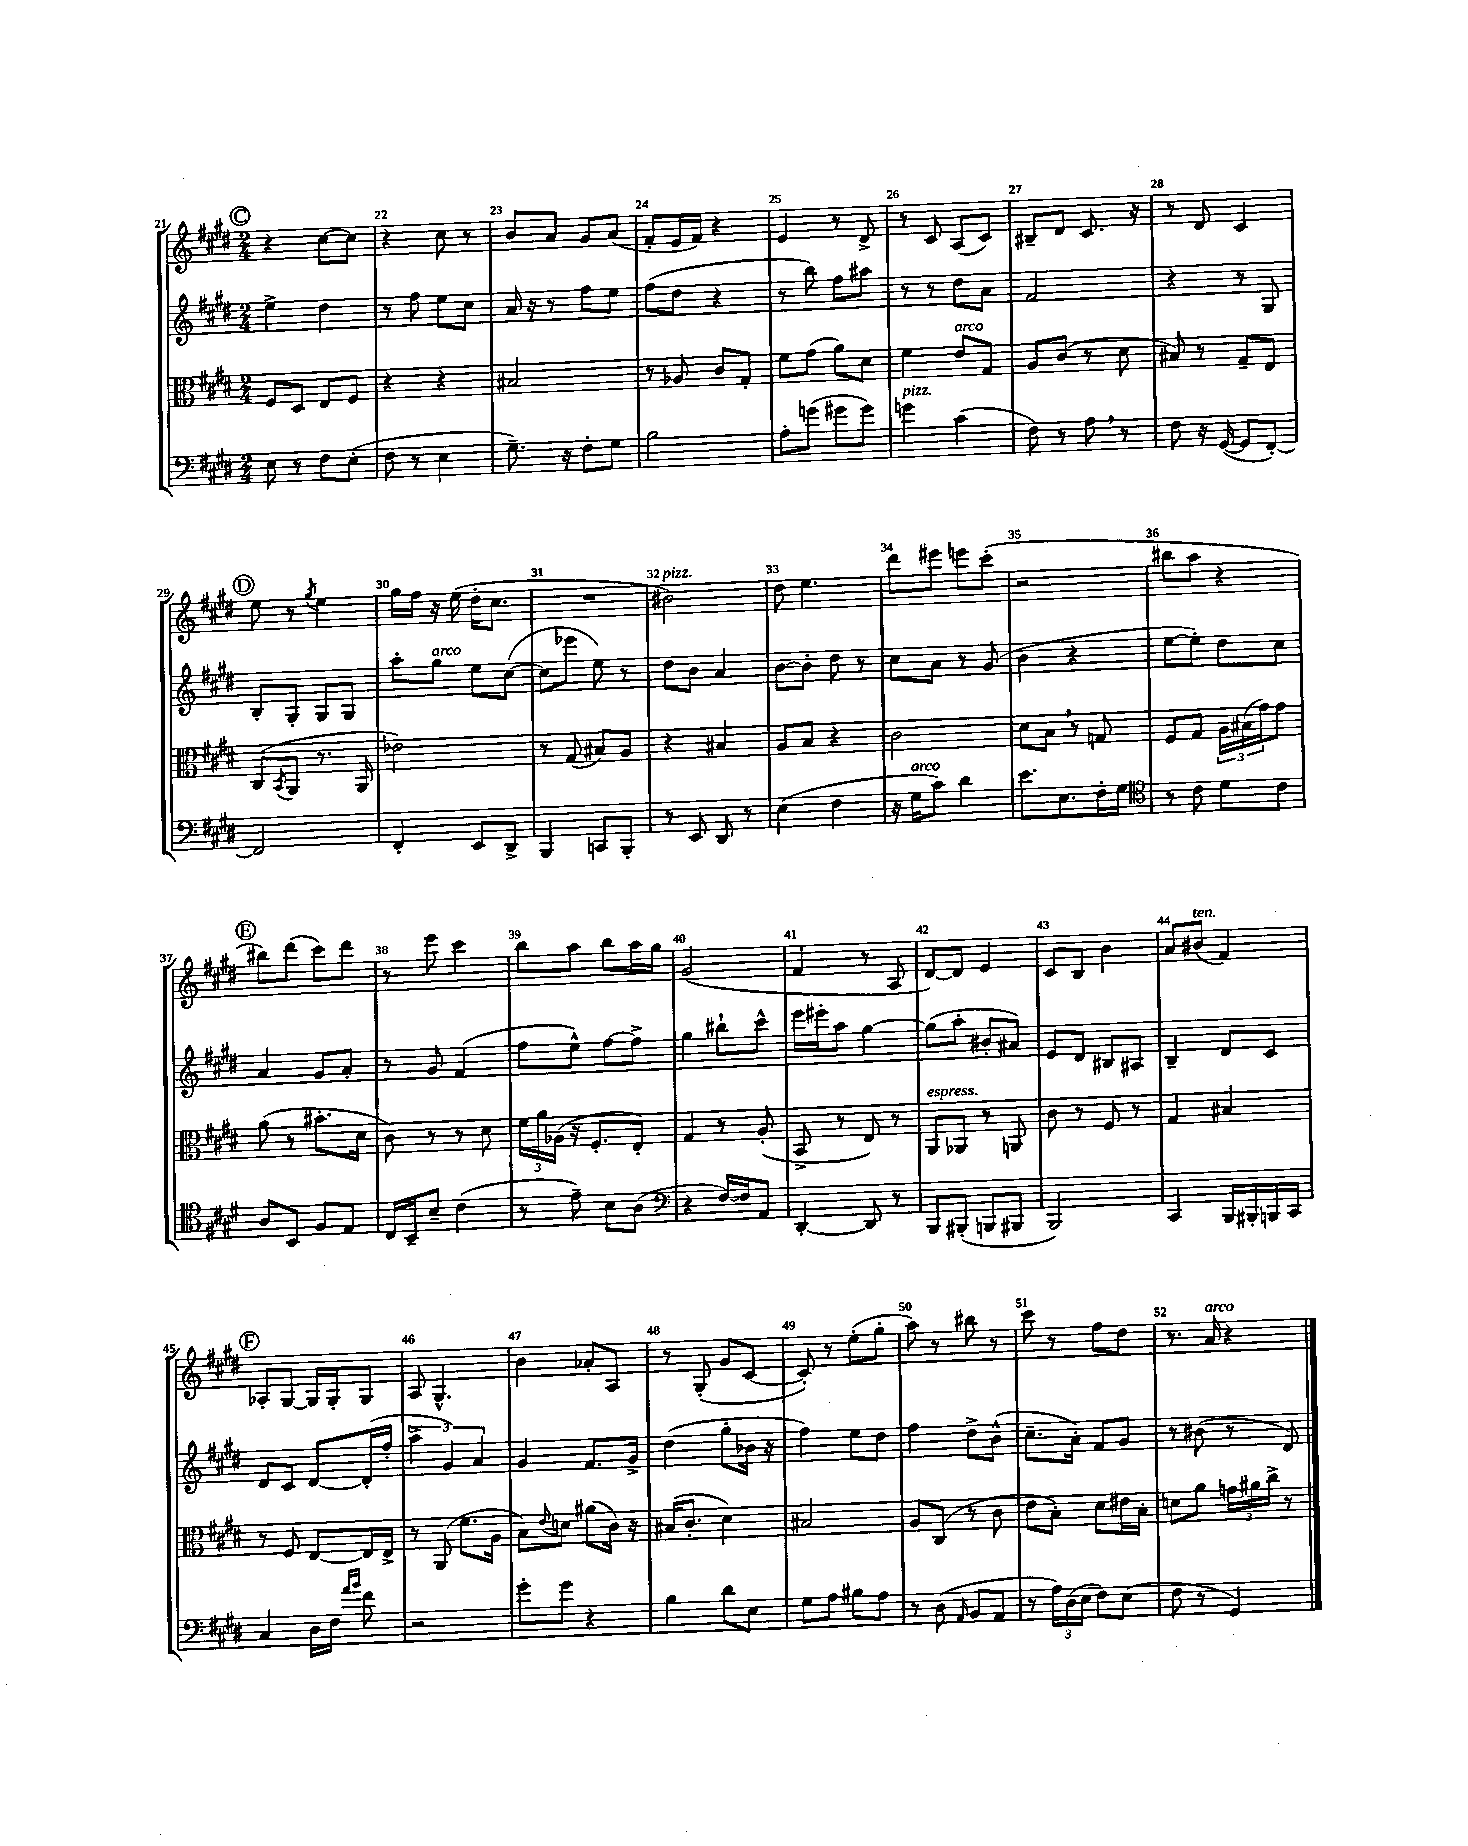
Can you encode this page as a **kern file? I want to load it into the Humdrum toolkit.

**kern	**kern	**kern	**kern
*staff4	*staff3	*staff2	*staff1
*clefF4	*clefC3	*clefG2	*clefG2
*k[f#c#g#d#]	*k[f#c#g#d#]	*k[f#c#g#d#]	*k[f#c#g#d#]
*M2/4	*M2/4	*M2/4	*M2/4
8E\	8F#/L	4ee^\	4r
8r	8D#/J	.	.
8F#\L	8E/L	4dd#\	[8cc#\L
(8E'\J	8F#/J	.	8cc#\]J
=	=	=	=
8F#\	4r	8r	4r
8r	.	8ff#\	.
4E\	4r	8ee\L	8cc#\
.	.	8cc#\J	8r
=	=	=	=
8.G#~\)	2B#/	16a/	8b/L
.	.	16r	.
.	.	8r	8a/J
16r	.	.	.
8F#'\L	.	8ff#\L	8g#/L
8G#\J	.	8ee\J	(8a/J
=	=	=	=
2B\	8r	(8ff#\L	8f#'/L
.	8A-/	8dd#\J	16e/L
.	.	.	16f#/JJ)
.	8c#/L	4r	4r
.	8G#'/J	.	.
=	=	=	=
8A'\L	8f#\L	8r	4e/
(8g\J	(8g#\J	8bb\)	.
8g#\L	8a\L)	8ff#\L	8r
8g#\J)	8d#\J	8aa#\J	8d#^/
=	=	=	=
4g\	4f#\	8r	8r
.	.	8r	8c#/
(4c#\	8e/L	8dd#\L	(8A/L
.	8G#/J	8a\J	8c#/J)
=	=	=	=
8F#\)	8A/L	2f#/	8B#~/L
8r	(8c#/J	.	8d#/J
8A\	8r	.	8.c#/
8r	8d#\	.	.
.	.	.	16r
=	=	=	=
8F#\	8B#/)	4r	8r
16r	8r	.	8d#/
([16GG#/	.	.	.
8GG#/]L	8G#~/L	8r	4c#/
[8FF#'/J)	8E/J	8G#/	.
=	=	=	=
2FF#/]	(8C#/L	8B'/L	8ee\
.	8qBB/	.	.
.	8AA/J	8G#'/J	8r
.	.	.	8qgg#/
.	8.r	8G#/L	4ee\
.	.	8G#/J	.
.	16AA/	.	.
=	=	=	=
4FF#'/	2e-\)	8aa'\L	16gg#\LL
.	.	.	16ff#\JJ
.	.	8gg#\J	16r
.	.	.	(16ee\
8EE/L	.	8ee\L	16dd#'\LK
.	.	.	8.cc#\J
8DD#^/J	.	([8cc#\J	.
=	=	=	=
4BBB/	8r	8cc#\]L	2r
.	(8G#/	8eee-\J	.
8CC/L	8B#/L)	8ee\)	.
8BBB'/J	8A/J	8r	.
=	=	=	=
8r	4r	8dd#\L	2b#\)
8EE/	.	8b\J	.
8DD#/	4B#/	4a/	.
8r	.	.	.
=	=	=	=
(4E\	8A/L	[8b\L	8dd#\
.	8B/J	8b'\]J	4.ee\
4F#\	4r	8dd#\	.
.	.	8r	.
=	=	=	=
16r	2c#\	8cc#\L	8ddd#\L
16G#\LK	.	.	.
8c#\J)	.	8a\J	8eee#\J
4d#\	.	8r	8eee\L
.	.	(8g#/	(8ccc#'\J
=	=	=	=
8.e\L	8d#\L	4b\	2r
.	8B\J	.	.
8.E\	.	.	.
.	8r	4r	.
16F#'\L	8G/	.	.
16G#\JJ	.	.	.
=	=	=	=
*clefC4	*	*	*
8r	8F#/L	[8ee\L	8bb#\L
8c#\	8G#/J	8ee'\]J)	8aa\J
8d#\L	24A\LL	8dd#\L	4r
.	(24B#\	.	.
.	24g#\J)	.	.
8c#\J	8g#\J	8cc#\J	.
=	=	=	=
8A/L	(8a\	4a/	8bb#\L)
8BB/J	8r	.	(8ddd#\J
8F#/L	8.b#'\L	8g#/L	8ccc#\L)
8E/J	.	8a'/J	8ddd#\J
.	16d#\Jk	.	.
=	=	=	=
16C#/LL	8c#\)	8r	8r
16BB~/J	.	.	.
8B~/J	8r	8g#/	8eee\
(4c#\	8r	(4f#/	4ccc#\
.	8d#\	.	.
=	=	=	=
8r	24f#\LL	8ff#\L	8bb\L
.	24a\	.	.
.	(24A-\JJ	.	.
8e~\)	16r	8ee^^\J)	8aa\J
.	8.F#'/L	.	.
8B\L	.	[8ff#\L	8bb\L
(8A\J	8E'/J)	8ff#^\]J	16aa\L
.	.	.	16gg#\JJ
=	=	=	=
*clefF4	*	*	*
4r	4G#/	4gg#\	(2g#/
[16F#/LL)	8r	8bb#`\L	.
16F#/]J	.	.	.
8AA/J	(8A'/	8ccc#^^\J	.
=	=	=	=
[4DD#'/	8BB^/	16eee\LL	4f#/
.	.	16eee#'\J	.
.	8r	8aa\J	.
8DD#/]	8E/)	[4gg#\	8r
8r	8r	.	8A/
=	=	=	=
8BBB/L	8AA/L	(8gg#\]L	[8d#/L)
(8BBB#'/J	8AA-/J	8aa'\J	8d#/]J
8BBB/L	8r	8b#'/L	4e/
8BBB#/J	8AA/	8a#/J)	.
=	=	=	=
2BBB/)	8c#\	8e/L	8c#/L
.	8r	8d#/J	8B/J
.	8F#/	8B#/L	4b\
.	8r	8A#/J	.
=	=	=	=
4CC#/	4G#/	4B~/	8a/L
.	.	.	(8b#/J
16BBB/LL	4B#/	8d#/L	4f#/)
16BBB#'/	.	.	.
16BBB/	.	8c#/J	.
16CC#/JJ	.	.	.
=	=	=	=
4C#/	8r	8d#/L	8A-'/L
.	8F#/	8c#/J	[8G#/J
16D#\LL	[8E/L	[8d#/L	16G#/]LL
16F#\JJ	.	.	16G#'/J
16qqa/LL	.	.	.
16qqb/JJ	.	.	.
8f#\	16E/]L	(16d#'/]L	8G#/J
.	16E^/JJ	16ff#'/JJ	.
=	=	=	=
2r	8r	6aa^\	8A/
.	(8AA/	.	4.G#^^/
.	.	6g#/)	.
.	8.f#\L	.	.
.	.	6a/	.
.	16A\Jk	.	.
=	=	=	=
8g#'\L	8B\L)	4g#/	4b\
.	8qqe/	.	.
8g#\J	8d\J	.	.
4r	(8a#\L	8.f#/L	8a-'/L
.	16c#\Jk)	.	8A/J
.	16r	16g#^/Jk	.
=	=	=	=
4B\	(16B#/LK	(4dd#\	8r
.	8.c#'/J	.	.
.	.	.	(8G#'/
8d#\L	4d#\)	8gg#'\L	8g#/L
8E\J	.	16b-\Jk	[8c#/J
.	.	16r	.
=	=	=	=
8G#\L	2B#/	4ff#\)	8c#'/])
8A\J	.	.	8r
8B#\L	.	8ee\L	(8ee'\L
8A\J	.	8dd#\J	8gg#'\J
=	=	=	=
8r	8A/L	4ff#\	8aa\)
(8D#\	(8C#/J	.	8r
16qqAA/	.	.	.
8BB/L	8r	8dd#^\L	8bb#\
8AA/J	8c#\	(8b^^\J	8r
=	=	=	=
8r	8e\L	8.cc#~\L	8ccc#\
24A\LL)	8B'\J)	.	8r
(24D#\	.	.	.
.	.	16a'\Jk)	.
24E\JJ	.	.	.
8F#\L)	8d#\L	8f#/L	8ff#\L
(8E\J	16e#\L	8g#/J	8dd#\J
.	16B'\JJ	.	.
=	=	=	=
8F#\	8d\L	8r	8.r
8r	8a\J	(8b#\	.
.	.	.	16a/
4GG#/)	24g\LL	8r	4r
.	24a#\	.	.
.	24cc#^\JJ	.	.
.	8r	8d#/)	.
==	==	==	==
*-	*-	*-	*-
